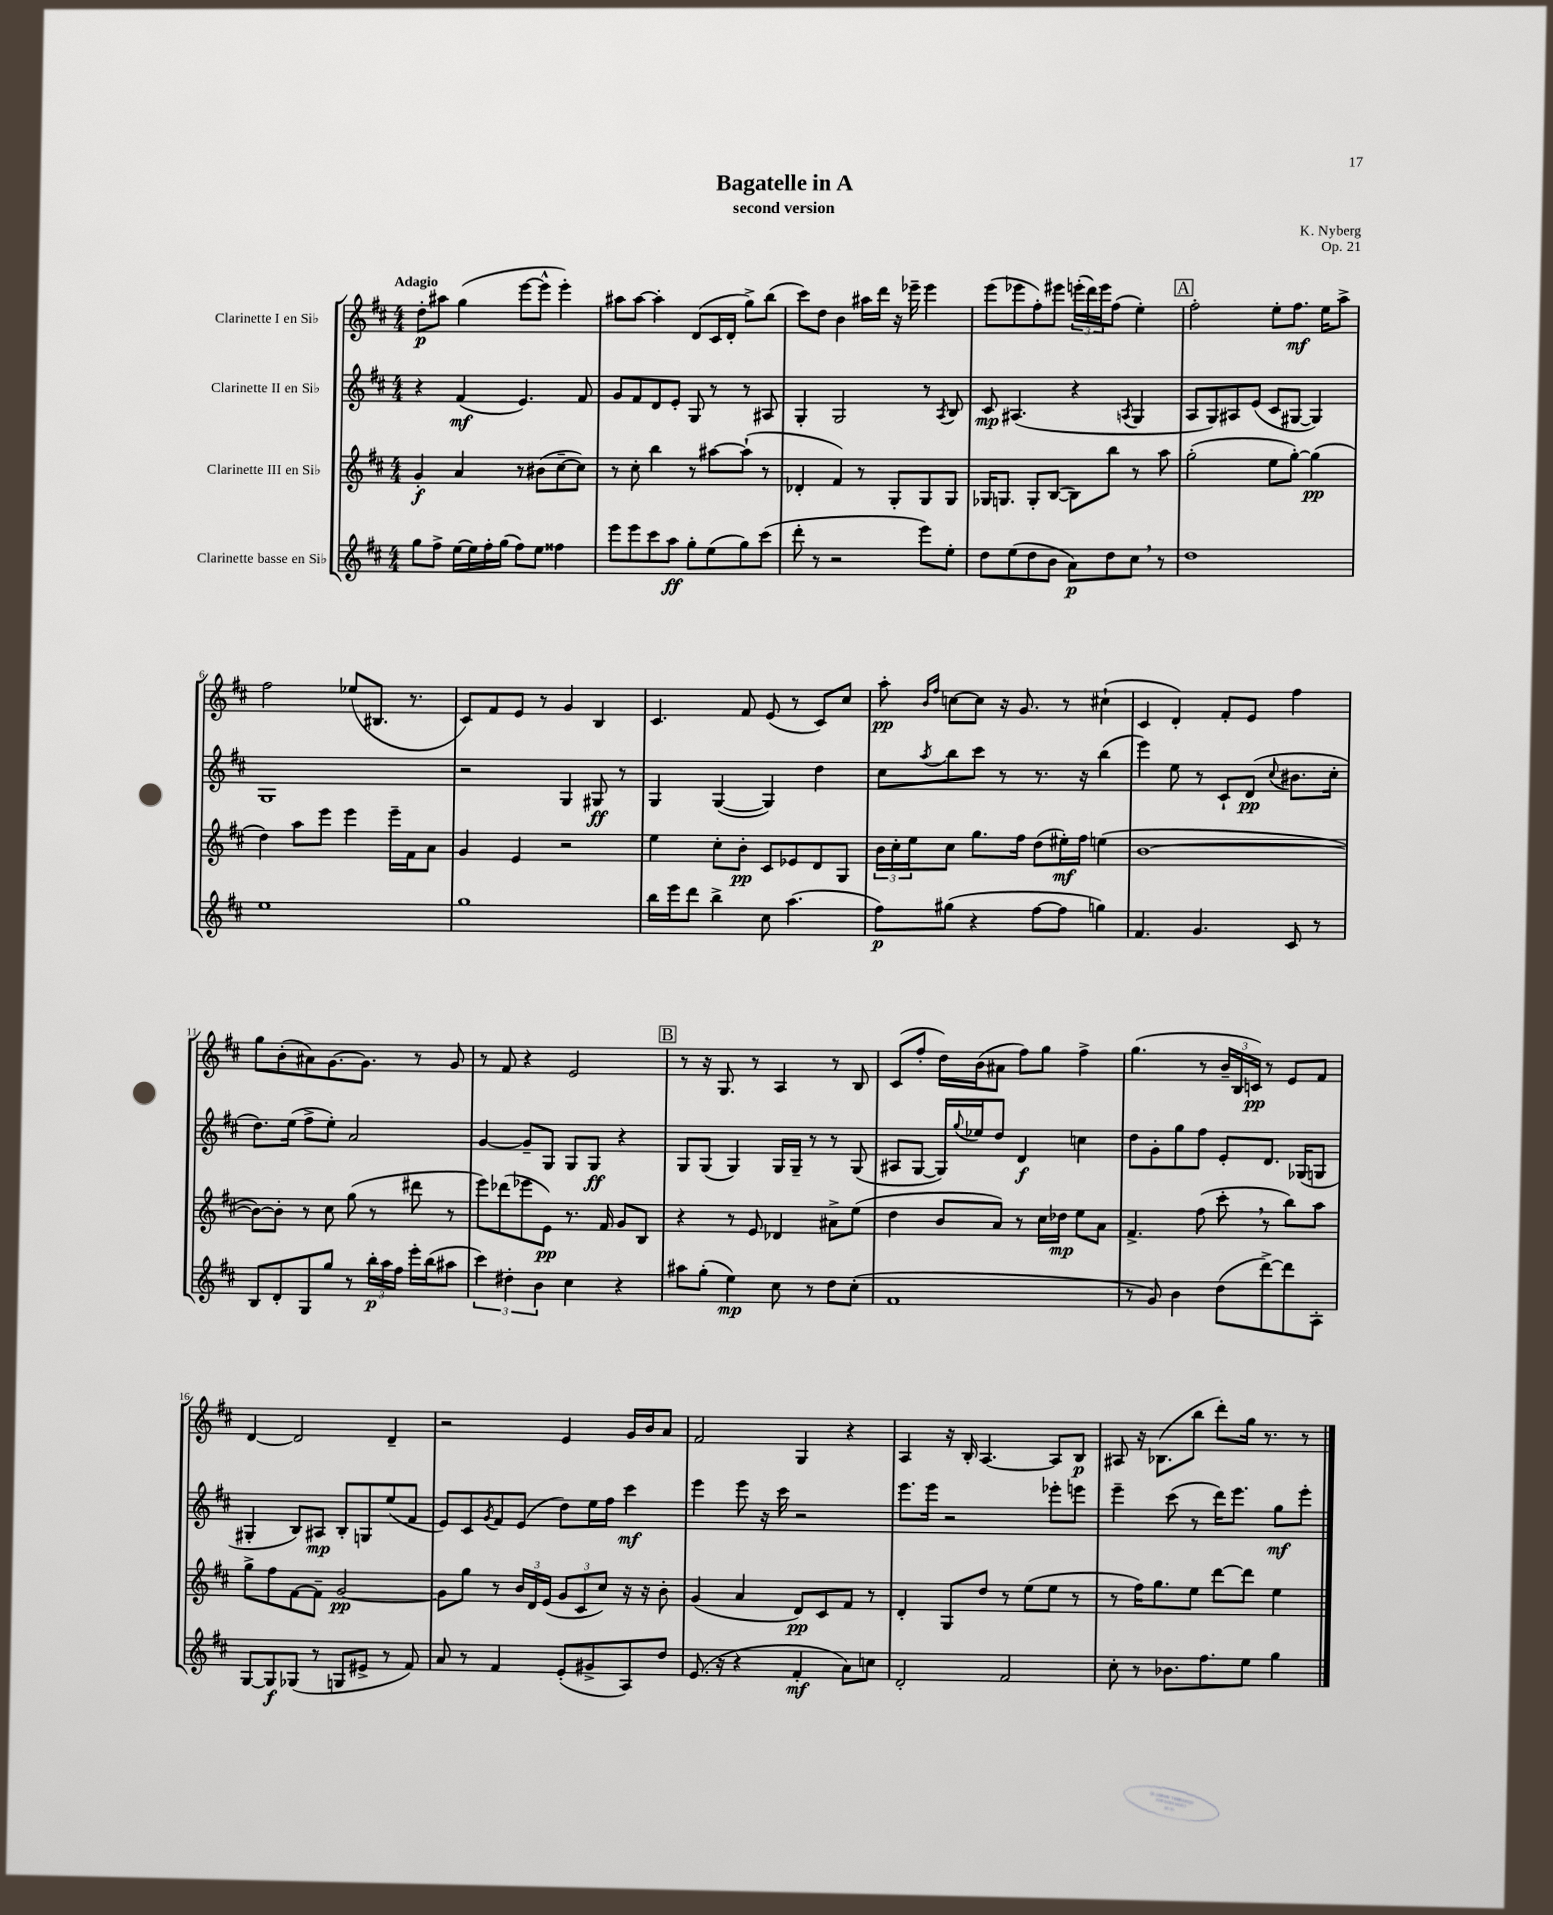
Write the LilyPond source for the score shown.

\header { title = "Bagatelle in A" composer = "K. Nyberg" subtitle = "second version" opus = "Op. 21" }
<<
\new StaffGroup <<
\new Staff = "s0" \with { instrumentName = "Clarinette I en Sib" } {
    \clef treble \key d \major \numericTimeSignature \time 4/4 \tempo "Adagio"
    d''8-.\p ais''8 g''4( e'''8~ e'''8-^ e'''4-.) |
    ais''8 ais''8~ ais''4-. d'8( cis'16 d'16-. g''8->) b''8( |
    cis'''8) d''8 b'4 ais''16 d'''16 r16 ees'''16-- ees'''4 |
    e'''8( ees'''8 fis''8-.) eis'''8 \tuplet 3/2 { e'''16-.( d'''16) e'''16 } fis''8( e''4-.) |
    \mark \markup { \box "A" } fis''2-. e''8-. fis''8.\mf e''16 a''8-> |
    fis''2 ees''8( bis8. r8. |
    cis'8) fis'8 e'8 r8 g'4 b4 |
    cis'4. fis'8 e'8( r8 cis'8) cis''8 |
    a''8-.\pp \grace { b'16 fis''16 } c''8~ c''8 r16 g'8. r8 cis''4-!( |
    cis'4 d'4-.) fis'8-. e'8 fis''4 |
    g''8 b'8-.( ais'8) g'8.~ g'8. r8 g'8 |
    r8 fis'8 r4 e'2 |
    \mark \markup { \box "B" } r8 r16 g8. r8 a4 r8 b8 |
    cis'8( fis''8-. d''16) b'16( ais'8 fis''8) g''8 fis''4-> |
    g''4.( r8 \tuplet 3/2 { b'16-- b16 c'16\pp) } r8 e'8 fis'8 |
    d'4~ d'2 d'4-- |
    r2 e'4 g'16 b'16 a'8 |
    fis'2 g4 r4 |
    a4 r16 b16-. a4.~ a8 b8\p |
    ais8 r16 bes8.( b''8 d'''8-.) g''16 r8. r8 \bar "|." |
}
\new Staff = "s1" \with { instrumentName = "Clarinette II en Sib" } {
    \clef treble \key d \major \numericTimeSignature \time 4/4
    r4 fis'4\mf( e'4.) fis'8 |
    g'8 fis'8 d'8 e'8-. g8 r8 r8 ais8 |
    g4-. g2 r8 \acciaccatura { a8 } b8 |
    cis'8\mp ais4.( r4 \acciaccatura { a8 } g4 |
    \mark \markup { \box "A" } a8 g8) ais8 e'8( cis'8 gis8~ gis4) |
    g1 |
    r2 g4 gis8\ff r8 |
    g4 g4~( g4) d''4 |
    cis''8 \acciaccatura { a''8 } b''8 cis'''8 r8 r8. r16 b''4( |
    e'''4) e''8 r8 cis'8-! d'8\pp( \appoggiatura { cis''8 } bis'8. cis''16-. |
    d''8.) e''16( fis''8-> e''8-.) a'2 |
    g'4~ g'8-- g8 g8 g8\ff r4 |
    \mark \markup { \box "B" } g8 g8( g4) g16 g16-- r8 r8 g8( |
    ais8 g8~ g16) \appoggiatura { g''8 } ees''16 d''8 d'4\f c''4 |
    d''8 g'8-. g''8 fis''8 e'8-. d'8. ges16( g8 |
    gis4-. b8) ais8\mp b8-. g8 e''8( fis'8 |
    e'8) cis'8 \acciaccatura { g'8 } fis'8 e'8( d''8) e''16 fis''16 cis'''4\mf |
    e'''4 e'''8 r16 cis'''16 r2 |
    e'''8. e'''16 r2 ees'''8-. e'''8 |
    e'''4-- cis'''8( r8 d'''16) e'''8. g''8\mf e'''8-. \bar "|." |
}
\new Staff = "s2" \with { instrumentName = "Clarinette III en Sib" } {
    \clef treble \key d \major \numericTimeSignature \time 4/4
    g'4-.\f a'4 r8 bis'8( cis''8~-- cis''8) |
    r8 cis''8-. b''4 r8 ais''8~ ais''8-!( r8 |
    des'4-. fis'4) r8 g8-. g8 g8 |
    ges16 g8. g8-. b8~( b8) b''8 r8 a''8 |
    \mark \markup { \box "A" } g''2-.( e''8 g''8~-.) g''4\pp( |
    d''4) a''8 e'''8 e'''4 e'''16-- fis'16 a'8 |
    g'4 e'4 r2 |
    e''4 cis''8-. b'8-.\pp cis'8 ees'8 d'8 g8 |
    \tuplet 3/2 { b'16 cis''16-. e''16 } cis''8 g''8. fis''16 d''8( eis''16-.\mf) fis''16 e''4( |
    b'1~ |
    b'8~) b'8-. r8 cis''8 g''8( r8 dis'''8 r8 |
    e'''8) des'''8( ees'''8 e'8\pp) r8. fis'16 g'8 b8 |
    \mark \markup { \box "B" } r4 r8 e'8 des'4 ais'8-> e''8( |
    d''4 b'8 a'8) r8 cis''16 des''16\mp e''8 a'8 |
    fis'4.-> fis''8( cis'''8-. \breathe r8 b''8) a''8 |
    g''8-> fis''8 fis'8~ fis'8-- g'2~\pp |
    g'8 g''8 r8 \tuplet 3/2 { b'16 d'16 e'16( } \tuplet 3/2 { g'8 cis'8 cis''8) } r16 r16 b'8-. |
    g'4( a'4 d'8\pp) cis'8 fis'8 r8 |
    d'4-. g8 d''8 r8 e''8( e''8 r8 |
    r8 fis''16) g''8. e''8 d'''8~ d'''8 e''4 \bar "|." |
}
\new Staff = "s3" \with { instrumentName = "Clarinette basse en Sib" } {
    \clef treble \key d \major \numericTimeSignature \time 4/4
    g''8 fis''8-> e''16~ e''16 fis''16-. g''16( fis''8) e''8 fisis''4 |
    e'''8 e'''8 cis'''8 a''8\ff g''8-. e''8( g''8) cis'''8( |
    d'''8-. r8 r2 e'''8) e''8-. |
    d''8 e''8( d''8 b'8 a'8\p) d''8 cis''8 \breathe r8 |
    \mark \markup { \box "A" } d''1 |
    e''1 |
    g''1 |
    b''16 e'''16 d'''8 b''4-> cis''8 a''4.( |
    fis''8\p) gis''8( r4 fis''8~ fis''8 g''4) |
    fis'4. g'4. cis'8 r8 |
    b8 d'8-. g8 g''8 r8 \tuplet 3/2 { b''16-.\p a''16 fis''16 } e'''16-. b''16( ais''8 |
    \tuplet 3/2 { cis'''4) dis''4-. b'4 } cis''4 r4 |
    \mark \markup { \box "B" } ais''8 g''8-.( e''4\mp) cis''8 r8 d''8 cis''8-.( |
    fis'1 |
    r8 g'8) b'4 d''8( d'''8~->) d'''8 a8-. |
    g8~ g8\f ges8( r8 g8 eis'8-> r8 fis'8) |
    a'8 r8 fis'4 e'8-.( gis'8-> a8) d''8 |
    e'8.( r16 r4 fis'4-.\mf a'8) c''8 |
    d'2-. fis'2 |
    cis''8-. r8 bes'8. fis''8. e''8 g''4 \bar "|." |
}
>>
>>
